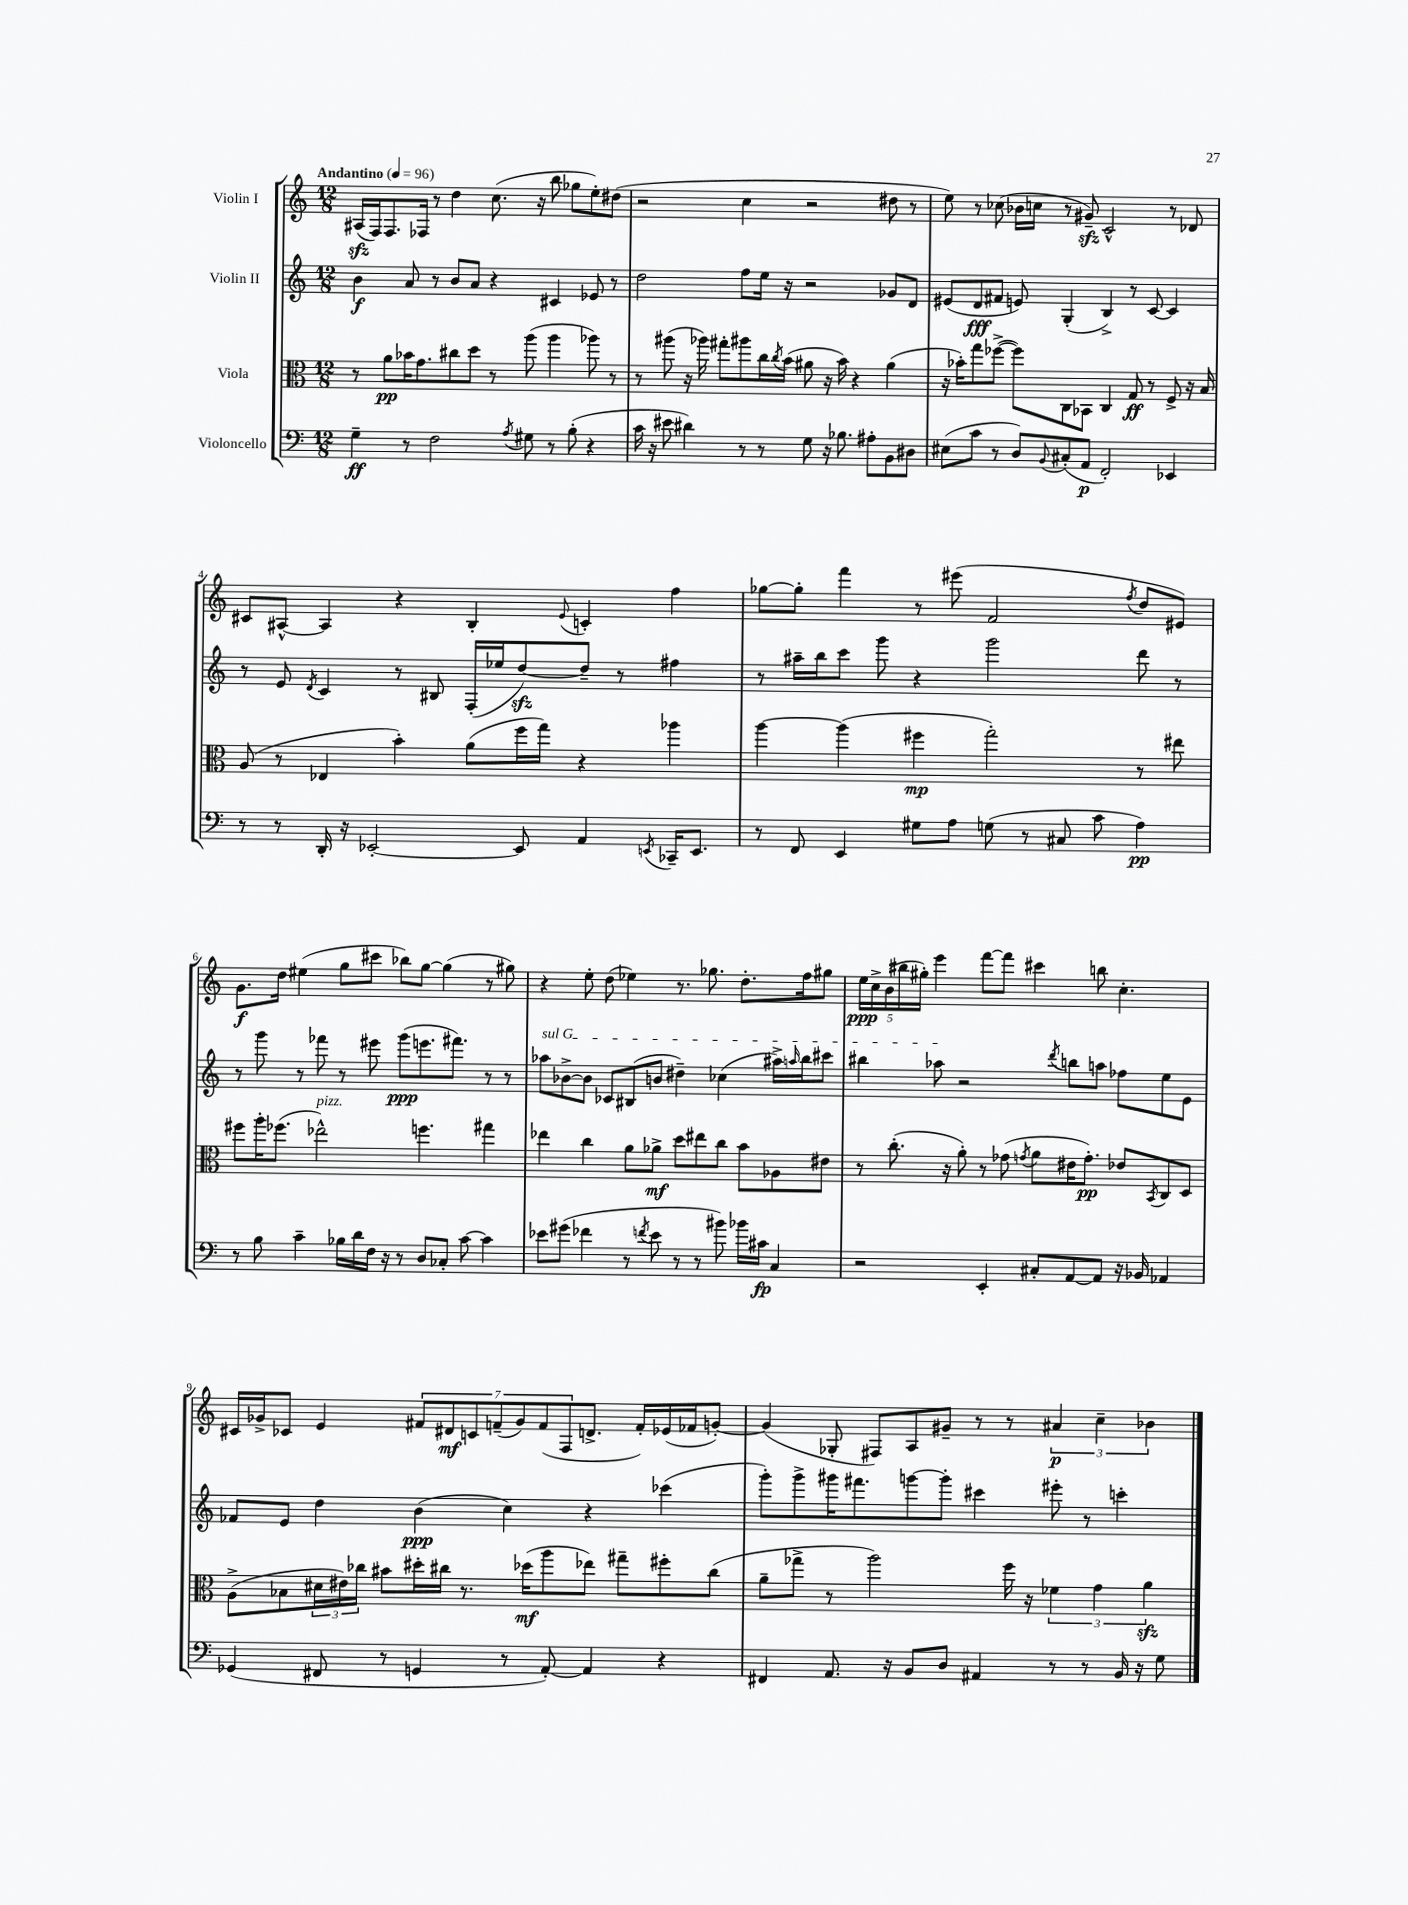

**kern	**dynam	**kern	**dynam	**kern	**dynam	**kern	**dynam
*part4	*part4	*part3	*part3	*part2	*part2	*part1	*part1
*staff4	*staff4	*staff3	*staff3	*staff2	*staff2	*staff1	*staff1
*I"Violoncello	*	*I"Viola	*	*I"Violin II	*	*I"Violin I	*
*clefF4	*	*clefC3	*	*clefG2	*	*clefG2	*
*k[]	*	*k[]	*	*k[]	*	*k[]	*
*M12/8	*	*M12/8	*	*M12/8	*	*M12/8	*
*MM96	*	*MM96	*	*MM96	*	*MM96	*
=1	=1	=1	=1	=1	=1	=1	=1
!	!	!	!	!	!	!LO:TX:a:B:t=Andantino	!
4G~\	ff	8r	.	4b\	f	(16A#Xzz/LL	.
.	.	.	.	.	.	16F/J)	.
.	.	8a\L	pp	.	.	8.F/	.
8r	.	16b-X\K	.	8a/	.	.	.
.	.	8.g\	.	.	.	16F-X/Jk	.
2F\	.	.	.	8r	.	8r	.
.	.	8cc#X\	.	8b/L	.	4dd\	.
.	.	8dd\J	.	8a/J	.	.	.
.	.	8r	.	4r	.	(8.cc\	.
8qA/	.	.	.	.	.	.	.
8G#X\	.	(8aa\	.	.	.	.	.
.	.	.	.	.	.	16r	.
8r	.	4aa\	.	4c#X/	.	8bb\	.
(8B'\	.	.	.	.	.	8gg-X\L	.
4r	.	8aa-X\)	.	8e-X/	.	8ee'\)	.
.	.	8r	.	8r	.	(8dd#X\J	.
=2	=2	=2	=2	=2	=2	=2	=2
16c\	.	8r	.	2dd\	.	2r	.
16r	.	.	.	.	.	.	.
8e#X\	.	(8aa#X\	.	.	.	.	.
4d#X\)	.	16r	.	.	.	.	.
.	.	16aa-X\)	.	.	.	.	.
.	.	8gg#X'\L	.	.	.	.	.
8r	.	8aa#X\	.	8ff\L	.	4cc\	.
8r	.	16cc\L	.	16ee\Jk	.	.	.
.	.	8qcc/	.	.	.	.	.
.	.	(16b\JJ	.	16r	.	.	.
8G\	.	8a#X\	.	2r	.	2r	.
16r	.	16r	.	.	.	.	.
8.B-X\	.	16b\)	.	.	.	.	.
.	.	4r	.	.	.	.	.
8A#X'\L	.	.	.	.	.	.	.
8BB\	.	(4a#\	.	8g-X/L	.	8dd#X\	.
8D#X\J	.	.	.	8d/J	.	8r	.
=3	=3	=3	=3	=3	=3	=3	=3
(8E#X\L	.	16r	.	(8e#X/L	.	8ee\)	.
.	.	16b-X'\KL)	.	.	.	.	.
8c\J	.	8gg\	.	8d/	fff	8r	.
8r	.	([8ff-X^\J	.	8f#X/J	.	(8cc-X\	.
8D/L)	.	8ff-\L])	.	8en/)	.	16b-X\LL	.
.	.	.	.	.	.	16ccn\JJ	.
8qqBB/	.	.	.	.	.	.	.
(8C#X'/	.	8C\	.	(4G'/	.	8r	.
8AA/J	p	8BB-X\J	.	.	.	8g#Xzz~/)	.
2FF'/)	.	4C/	.	4B^/)	.	2c^^/	.
.	.	8G/	ff	8r	.	.	.
.	.	8r	.	[8c/	.	.	.
4EE-X/	.	8F^/	.	4c/]	.	8r	.
.	.	16r	.	.	.	8d-X/	.
.	.	16B/	.	.	.	.	.
!!LO:LB:g=z
=4	=4	=4	=4	=4	=4	=4	=4
8r	.	(8A/	.	8r	.	8c#X/L	.
8r	.	8r	.	8e/	.	[8A#X^^/J	.
.	.	.	.	8qd/	.	.	.
16DD'/	.	4E-X/	.	4c/	.	4A#/]	.
16r	.	.	.	.	.	.	.
[2EE-X'/	.	.	.	.	.	.	.
.	.	4b'\)	.	8r	.	4r	.
.	.	.	.	8B#X/	.	.	.
.	.	(8a\L	.	(16F'/LL	.	4B'/	.
.	.	.	.	16ee-X/J	.	.	.
8EE-/]	.	16ff\L	.	[8ddzz/)	.	.	.
.	.	16gg\JJ)	.	.	.	.	.
.	.	.	.	.	.	8qqe/	.
4AA/	.	4r	.	8dd~/J]	.	4cn'/	.
.	.	.	.	8r	.	.	.
8qEEn/	.	.	.	.	.	.	.
16CC-X~/KL	.	4aa-X\	.	4ff#X\	.	4ff\	.
8.EE/J	.	.	.	.	.	.	.
=5	=5	=5	=5	=5	=5	=5	=5
8r	.	[4aa\	.	8r	.	[8gg-X\L	.
8FF/	.	.	.	16aa#X~\LL	.	8gg-'\J]	.
.	.	.	.	16bb\J	.	.	.
4EE/	.	(4aa\]	.	8ccc\J	.	4fff\	.
.	.	.	.	8ggg\	.	.	.
8G#X\L	.	4ff#X\	mp	4r	.	8r	.
8A\J	.	.	.	.	.	(8eee#X\	.
(8Gn\	.	2gg'\)	.	2ggg\	.	2f/	.
8r	.	.	.	.	.	.	.
8C#X/	.	.	.	.	.	.	.
8c\	.	.	.	.	.	.	.
.	.	.	.	.	.	8qff/	.
4A\)	pp	8r	.	8ddd\	.	8dd/L	.
.	.	8ee#X\	.	8r	.	8e#X/J)	.
!!LO:LB:g=z
=6	=6	=6	=6	=6	=6	=6	=6
8r	.	8ff#X\L	.	8r	.	8.g\L	f
8B\	.	16aa'\K	.	8ggg\	.	.	.
.	.	(8.ff-X\J	.	.	.	16dd\Jk	.
4c~\	.	.	.	8r	.	(4ee#X\	.
!	!	!LO:TX:a:i:t=pizz.	!	!	!	!	!
.	.	2ee-X^^\)	.	8fff-X\	.	.	.
16B-X\LL	.	.	.	8r	.	8gg\L	.
16d\	.	.	.	.	.	.	.
16F\JJ	.	.	.	8eee#X\	.	8ccc#X\J	.
16r	.	.	.	.	.	.	.
8r	.	.	.	(8ggg\L	ppp	8bb-X\L)	.
8D/L	.	4.ffn\	.	8.eeen\	.	[8gg\J	.
8C-X'/J	.	.	.	.	.	(4gg\]	.
.	.	.	.	8.fff#X\J)	.	.	.
[8c\	.	.	.	.	.	.	.
4c\]	.	4gg#X\	.	8r	.	8r	.
.	.	.	.	8r	.	8gg#X\)	.
=7	=7	=7	=7	=7	=7	=7	=7
!	!	!	!	!LO:TX:a:i:t=sul G	!	!	!
8e-X\L	.	4ee-X\	.	8aa-X\L	.	4r	.
(8g#X\J	.	.	.	[8b-X^\	.	.	.
4f-X\	.	4cc\	.	8b-\J]	.	8ee'\	.
.	.	.	.	8c-X/L	.	(8dd\	.
8r	.	8a\L	.	(8B#X/	.	4ee-X\)	.
8qfn/	.	.	.	.	.	.	.
8e-\	.	8a-X^\J	mf	8bn/J	.	.	.
8r	.	8dd\L	.	4dd#X~\)	.	8.r	.
8r	.	8ee#X\	.	.	.	.	.
.	.	.	.	.	.	8.gg-X\	.
8b#X\)	.	8cc\J	.	(4cc-X\	.	.	.
16b-X\LL	.	8b\L	.	.	.	8.dd'\L	.
16c#X\JJ	fp	.	.	.	.	.	.
4C/	.	8A-X\	.	16aa#X^\LL)	.	.	.
.	.	.	.	16qqaan/	.	.	.
.	.	.	.	16bb\J	.	16ff\k	.
.	.	8e#X\J	.	8ccc#X\J	.	8gg#X\J	.
=8	=8	=8	=8	=8	=8	=8	=8
2r	.	8r	.	4bb#X\	.	20ee\LL	ppp
.	.	.	.	.	.	20cc^\	.
.	.	.	.	.	.	(20b\	.
.	.	(8.cc'\	.	.	.	.	.
.	.	.	.	.	.	20bb#X\	.
.	.	.	.	.	.	20gg#X'\JJ)	.
.	.	.	.	8aa-X\	.	4eee\	.
.	.	16r	.	.	.	.	.
.	.	8a'\)	.	2r	.	.	.
4EE'/	.	8r	.	.	.	[8fff\L	.
.	.	(8g-X\	.	.	.	8fff\J]	.
.	.	8qgn/	.	.	.	.	.
8C#X'/L	.	8a\L	.	.	.	4ccc#X\	.
.	.	.	.	8qddd/	.	.	.
[8AA/	.	16e#X\K	.	8bbn\L	.	.	.
.	.	8.g'\J)	pp	.	.	.	.
8AA/J]	.	.	.	8aan\J	.	8bbn\	.
16r	.	8e-X/L	.	8ff-X\L	.	4.cc'\	.
16BB-X/	.	.	.	.	.	.	.
.	.	8qBB/	.	.	.	.	.
4AA-X/	.	8C/	.	8ee\	.	.	.
.	.	8D/J	.	8e\J	.	.	.
!!LO:LB:g=z
=9	=9	=9	=9	=9	=9	=9	=9
(4GG-X/	.	(8A^\L	.	8f-X/L	.	16c#X/LL	.
.	.	.	.	.	.	16g-X^/J	.
.	.	8B-X\	.	8e/J	.	8c-X/J	.
8FF#X/	.	24d#X\L	.	4dd\	.	4e/	.
.	.	24e#X\)	.	.	.	.	.
.	.	24cc-X\JJ	.	.	.	.	.
8r	.	8b#X\L	.	.	.	.	.
4GGn/	.	16dd#X'\L	.	(4b\	ppp	14f#X/L	.
.	.	16cc#X\JJ	.	.	.	.	.
.	.	.	.	.	.	14d#X/	mf
.	.	8.r	.	.	.	.	.
.	.	.	.	.	.	14cn/	.
.	.	.	.	.	.	(14fn~/	.
8r	.	.	.	4cc\)	.	.	.
.	.	.	.	.	.	14g-/)	.
.	.	(16dd-X\KL	mf	.	.	.	.
.	.	.	.	.	.	(14f/	.
[8AA'/)	.	8aa\	.	.	.	.	.
.	.	.	.	.	.	14F/	.
4AA/]	.	8ee-X\J)	.	4r	.	8.dn^/J	.
.	.	8gg#X~\L	.	.	.	.	.
.	.	.	.	.	.	16f'/LL)	.
4r	.	8ff#X'\	.	(4ccc-X\	.	(16e-X/	.
.	.	.	.	.	.	16f-X/J	.
.	.	(8cc#\J	.	.	.	[8gn'/J)	.
=10	=10	=10	=10	=10	=10	=10	=10
4FF#X/	.	8a~\L	.	8ggg'\L)	.	(4g/]	.
.	.	8gg-X^\J	.	8ggg^\	.	.	.
8.AA/	.	8r	.	16ggg#X\K	.	8G-X'/	.
.	.	.	.	8.fff#X\	.	.	.
.	.	2aa\)	.	.	.	8F#X/L)	.
16r	.	.	.	.	.	.	.
8BB/L	.	.	.	[8gggn\	.	8A/	.
8D/J	.	.	.	8ggg'\J]	.	8g#X~/J	.
4AA#X/	.	.	.	4ccc#X\	.	8r	.
.	.	16ff\	.	.	.	8r	.
.	.	16r	.	.	.	.	.
8r	.	6f-X\	.	8eee#X'\	.	6a#X/	p
8r	.	.	.	8r	.	.	.
.	.	6g\	.	.	.	6cc~\	.
16BB/	.	.	.	4cccn'\	.	.	.
16r	.	.	.	.	.	.	.
.	.	6azz\	.	.	.	6b-X\	.
8G\	.	.	.	.	.	.	.
==	==	==	==	==	==	==	==
*-	*-	*-	*-	*-	*-	*-	*-
